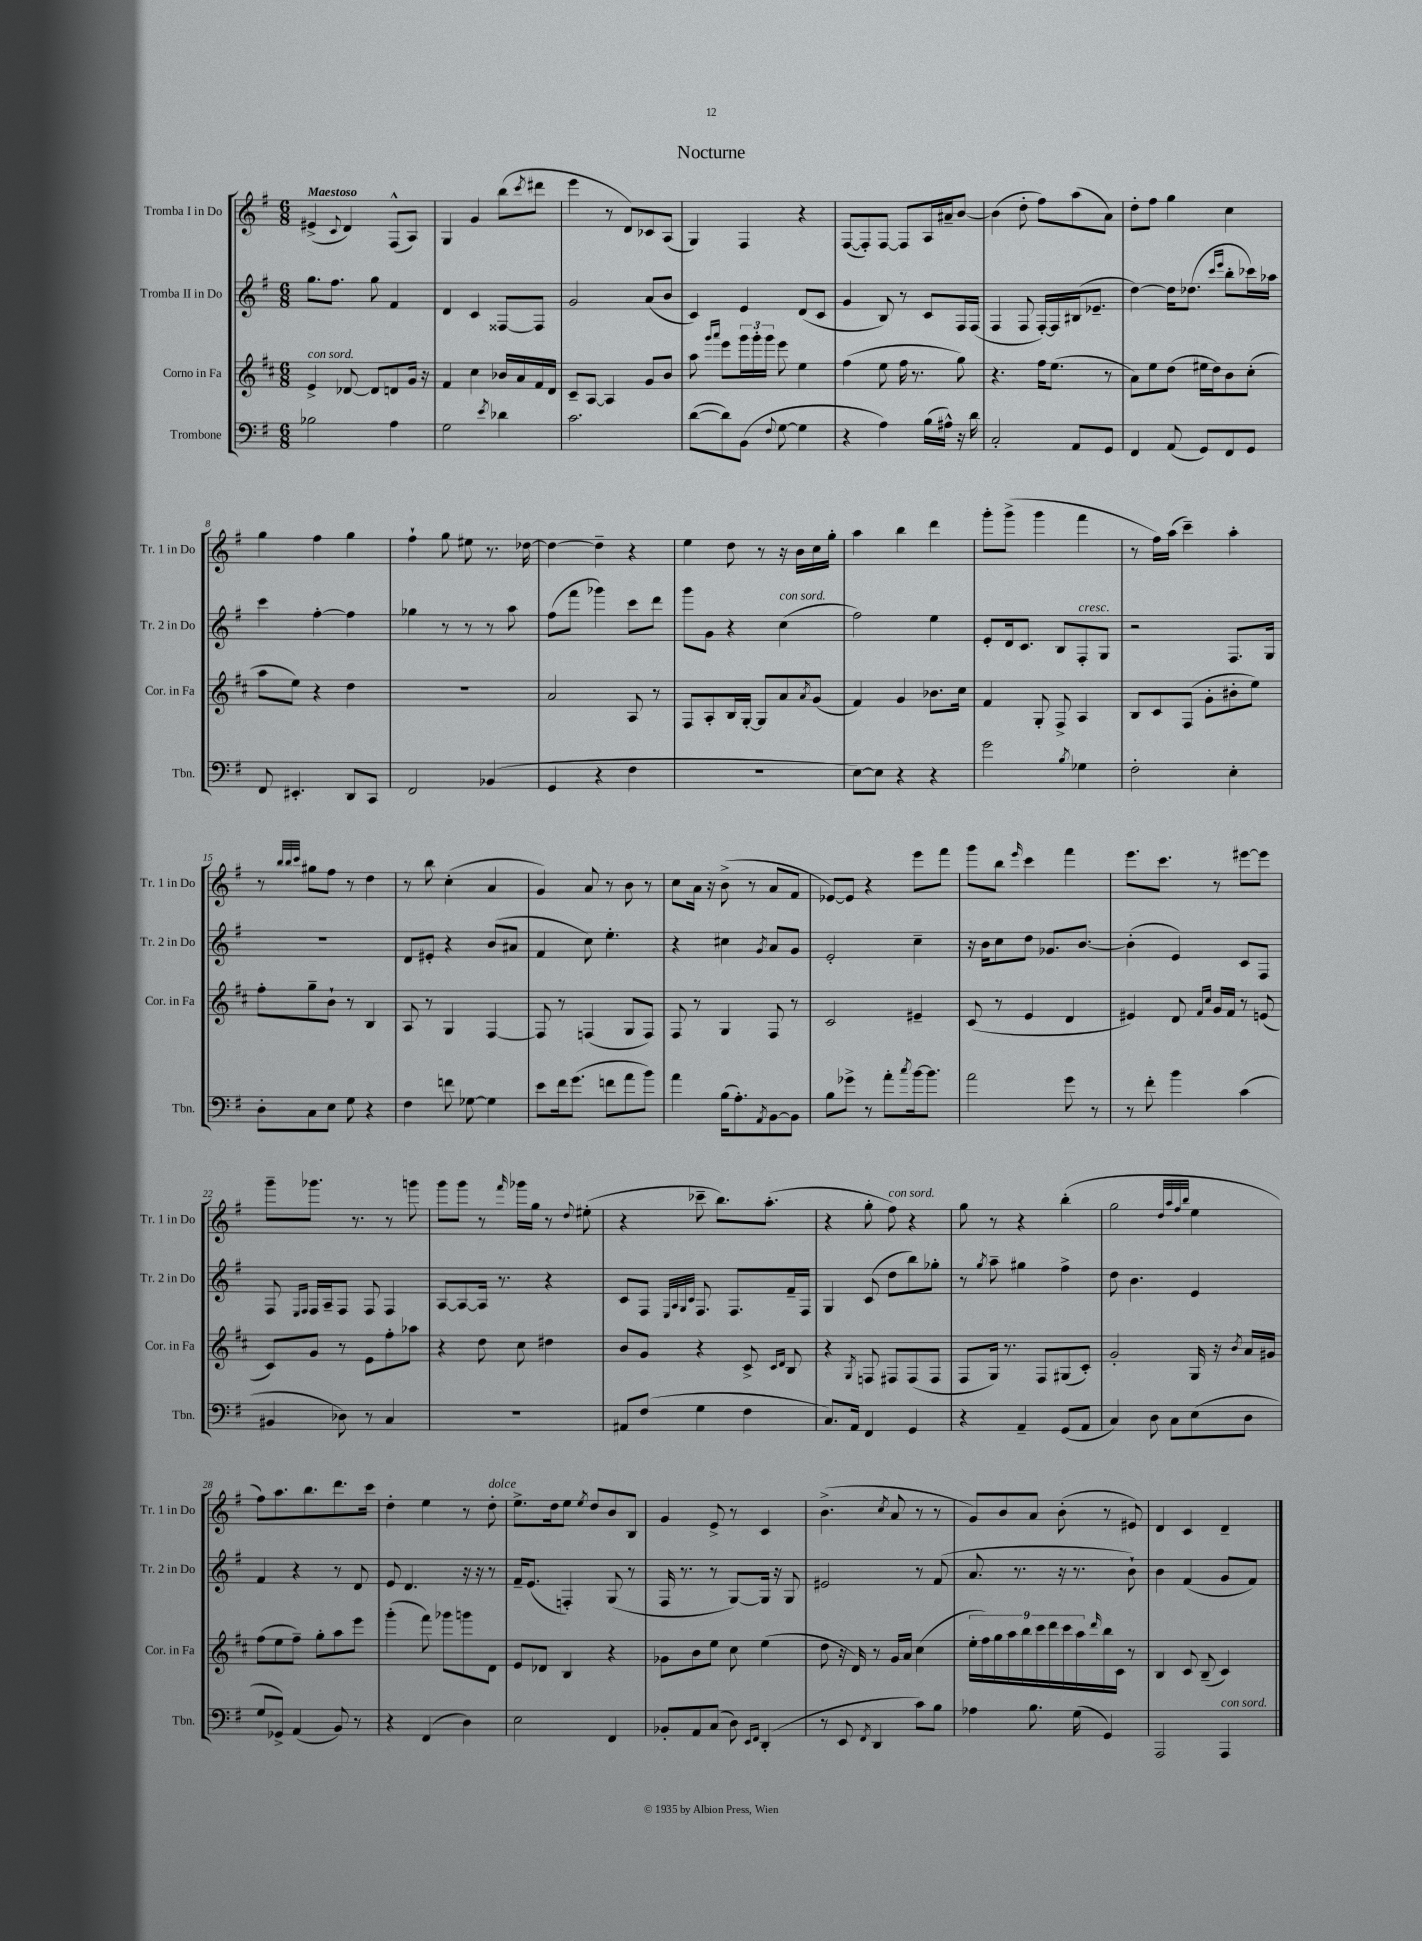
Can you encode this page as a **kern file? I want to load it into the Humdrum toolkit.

**kern	**kern	**kern	**kern
*part4	*part3	*part2	*part1
*staff4	*staff3	*staff2	*staff1
*I"Trombone	*I"Corno in Fa	*I"Tromba II in Do	*I"Tromba I in Do
*I'Tbn.	*I'Cor. in Fa	*I'Tr. 2 in Do	*I'Tr. 1 in Do
*clefF4	*clefG2	*clefG2	*clefG2
*k[f#]	*k[f#c#]	*k[f#]	*k[f#]
*M6/8	*M6/8	*M6/8	*M6/8
=1	=1	=1	=1
!	!	!	!LO:TX:a:B:t=Maestoso
!	!LO:TX:a:i:t=con sord.	!	!
2B-X\	4e^/	8.gg\L	(4e#X^/
.	.	8.ff#\J	.
.	.	.	8qqc/
.	[8d-X/	.	4d/)
.	8d-/L]	8gg\	.
4A\	8dn/	4f#/	(8F#^^/L
.	16g/Jk	.	8A/J)
.	16r	.	.
=2	=2	=2	=2
2G\	4f#/	4d/	4G/
.	4cc#\	4c/	4g/
8qe/	.	.	.
4d-X\	16b-X/LL	[8F##X/L	(8bb\L
.	16a/	.	.
.	.	.	8qccc/
.	16f#/	8F##/J]	8ddd#X\J
.	16d/JJ	.	.
=3	=3	=3	=3
2.c\	8c#~/L	2g/	4eee\
.	[8A/J	.	.
.	4A/]	.	8r
.	.	.	8d/L)
.	8g/L	(8a/L	8c-X/
.	8b/J	8b/J	(8A/J
=4	=4	=4	=4
([8d\L	8aa\	4c/)	4G/)
.	16qqggg/LL	.	.
.	16qqaaa/JJ	.	.
8d\])	8eee\L	.	.
(8BB\J	24ggg\L	4e/	4F#/
.	24ggg'\	.	.
.	24ggg\JJ	.	.
8qqF#/	.	.	.
[8G\	8eee\	.	.
4G\]	4ee\	(8d/L	4r
.	.	8c/J	.
=5	=5	=5	=5
4r	(4ff#\	4g/	([8F#/L
.	.	.	8F#'/])
4A\)	8ee\	8B/)	[8F#/J
.	16ff#\	8r	8F#/L]
.	8.r	.	.
(16B\LL	.	8c/L	16A/L
16A#X^^\JJ)	.	.	16a#X~/J
16r	8gg\)	16F#/L	[8b/J
16d\	.	(16F#/JJ	.
=6	=6	=6	=6
2C'/	4.r	4F#/	(4b\]
.	.	8F#/	8dd'\
.	16ff#\KL	[16F#'/LL)	8ff#\L)
.	(8.ee\J	16F#/]	.
8AA/L	.	(16B#X/J	(8aa\
.	.	8.e-X~/J	.
8GG/J	8r	.	8a\J)
=7	=7	=7	=7
4FF#/	8a\L)	[4dd\)	8dd'\L
.	8ee\	.	8ff#\J
(8AA/	(8dd\J	16dd\KL]	4gg\
.	.	(8.dd-X\J	.
8GG/L)	16ee#X\LL	.	.
.	16dd\J)	.	.
.	.	16qqccc/LL	.
.	.	16qqeee/JJ	.
8FF#/	8b\	8bb'\L	4cc\
8GG/J	(8cc#'\J	16ccc-X\L)	.
.	.	16aa-X\JJ	.
!!LO:LB:g=z
=8	=8	=8	=8
8FF#/	8aa\L	4ccc\	4gg\
4.EE#X'/	8ee\J)	.	.
.	4r	[4ff#'\	4ff#\
8DD/L	4dd\	4ff#\]	4gg\
8CC/J	.	.	.
=9	=9	=9	=9
2FF#/	2.r	4gg-X\	4ff#`\
.	.	8r	8gg\
.	.	8r	8ee#X\
(4BB-X/	.	8r	8.r
.	.	8aa\	.
.	.	.	[16dd-X\
=10	=10	=10	=10
4GG/	2a/	(8ff#\L	4dd-\_
.	.	8fff#\J	.
4r	.	4ggg-X\)	4dd-~\]
4F#\	8A/	8ccc\L	4r
.	8r	8ddd\J	.
=11	=11	=11	=11
2.r	8F#/L	8ggg\L	4ee\
.	8A'/	8g\J	.
.	16B/L	4r	8dd\
.	[16G'/JJ	.	.
.	8G/L]	.	8r
!	!	!LO:TX:a:i:t=con sord.	!
.	8a/	(4cc\	16r
.	.	.	16b\LL
.	8qa/	.	.
.	(8g/J	.	16cc\
.	.	.	16gg'\JJ
=12	=12	=12	=12
[8E\L)	4f#/)	2ff#\)	4aa\
8E\J]	.	.	.
4r	4g/	.	4bb\
4r	8.b-X\L	4ee\	4ddd\
.	16cc#\Jk	.	.
=13	=13	=13	=13
2g\	4f#/	8e'/L	8ggg'\L
.	.	16d/k	(8ggg^\J
.	.	8.c/J	.
.	8G'/	.	4ggg\
.	8F#^/	8B/L	.
8qB/	.	.	.
!	!	!LO:TX:a:i:t=cresc.	!
4G-X\	4A/	8F#'/	4fff#\
.	.	8G/J	.
=14	=14	=14	=14
2F#'\	8B/L	2r	8r
.	8c#/	.	16ff#\LL)
.	.	.	(16aa\JJ
.	(8F#/J	.	4ccc~\)
.	8g'\L	.	.
4E'\	8b#X'\	8.F#/L	4aa'\
.	8ee\J)	.	.
.	.	16G/Jk	.
!!LO:LB:g=z
=15	=15	=15	=15
8D'\L	8ff#'\L	2.r	8r
.	.	.	32qqbb/LLL
.	.	.	32qqbb/
.	.	.	32qqccc/JJJ
8C\	8gg~\	.	8gg#X\L
8E\J	8b`\J	.	8ff#\J
8G\	8r	.	8r
4r	4B/	.	4dd\
=16	=16	=16	=16
4F#\	8A/	8d/L	8r
.	8r	8e#X'/J	8bb\
8fn\	4G/	4r	(4cc'\
[8G-X\	.	.	.
4G-\]	[4F#/	(8b/L	4a/
.	.	8a#X/J	.
=17	=17	=17	=17
8e\L	8F#/]	4f#/	4g/)
16f#\k	8r	.	.
(8.g\J	.	.	.
.	(4Fn/	8cc\)	8a/
8fn\L	.	4.ee'\	8r
8a\	8G/L	.	8b\
8b\J)	8F/J)	.	8r
=18	=18	=18	=18
4a\	8F#/	4r	8cc\L
.	8r	.	16a\Jk
.	.	.	16r
(16B\KL	4G/	4cc#X\	(8b^\
8.A'\)	.	.	.
.	.	.	8r
8qAA/	.	8qg/	.
[8BB\	8F#/	8a/L	8a/L
8BB\J]	8r	8g/J	8f#/J
=19	=19	=19	=19
8B\L	2c#/	2e'/	[8e-X/L)
8g-X^\J	.	.	8e-/J]
8r	.	.	4r
8a'\L	.	.	.
8qcc/	.	.	.
[16b\k	4e#X~/	4cc~\	8eee\L
8.b\J]	.	.	.
.	.	.	8fff#\J
=20	=20	=20	=20
2a\	(8c#/	16r	8ggg\L
.	.	16b\KL	.
.	8r	8cc\	8bb\J
.	.	.	16qqeee/
.	4e/	8dd\J	4ccc\
.	.	8.g-X/L	.
8g\	4d/	.	4fff#\
.	.	[8.b/J	.
8r	.	.	.
=21	=21	=21	=21
8r	4e#X/)	(4b'\]	8.eee\L
8f#'\	.	.	.
.	.	.	8.ccc\J
4b\	8d/	4e/)	.
.	16qqf#/LL	.	.
.	16qqcc#/JJ	.	.
.	16g/LL	.	8r
.	16f#/JJ	.	.
(4c\	8r	8c/L	[8eee#X\L
.	(8en/	8F#/J	8eee#\J]
!!LO:LB:g=z
=22	=22	=22	=22
4BB#X/	8c#/L)	8F#/	8ggg~\L
.	.	16qqE/LL	.
.	.	16qqF#/JJ	.
.	8g/J	16F#/LL	8.ggg-X\J
.	.	16A~/J	.
8D-X\)	8r	8F#/J	.
.	.	.	8.r
8r	8e\L	8F#/	.
4C/	8ff#'\	4F#/	8r
.	8aa-X\J	.	8gggn\
=23	=23	=23	=23
2.r	4r	[8A/L	8ggg\L
.	.	8A/_	8ggg\J
.	8dd\	16A/Jk]	8r
.	.	8.r	.
.	.	.	16qqfff#/
.	8cc#\	.	16ggg-X\LL
.	.	.	16gg\JJ
.	4dd#X\	4r	8r
.	.	.	8qqdd/
.	.	.	(8ee#X'\
=24	=24	=24	=24
8AA#X/L	8b/L	8c/L	4r
(8F#/J	8g/J	8F#/J	.
.	.	32qqE/LLL	.
.	.	32qqA/	.
.	.	32qqG/	.
.	.	32qqc/JJJ	.
4G\	4r	8.F#/	8ccc-X~\
.	.	.	8.bb\L)
.	.	8.F#/L	.
4F#\	8c#^/	.	.
.	.	.	(8.aa'\J
.	16qqc#/LL	.	.
.	16qqd/JJ	.	.
.	8B/	16f#~/L	.
.	.	16F#/JJ	.
=25	=25	=25	=25
8.C/L)	4r	4G/	4r
16AA/Jk	.	.	.
.	8qG/	.	.
4FF#/	8Fn/	(8c/	8gg'\
!	!	!	!LO:TX:a:i:t=con sord.
.	8F#X/L	8dd\L	8ff#\)
4GG/	(8F#/	8bb\)	4r
.	8F#/J	8gg-X'\J	.
=26	=26	=26	=26
4r	8F#/L	8r	8gg\
.	.	8qgg/	.
.	16G/Jk)	8aa~\	8r
.	8.r	.	.
4AA~/	.	4gg#X\	4r
.	8F#/L	.	.
(8GG/L	(8G#X/	4ff#^\	(4bb'\
8AA/J	8c#'/J)	.	.
=27	=27	=27	=27
4C/)	2g'/	8dd\	2gg\
.	.	4.b\	.
8D\	.	.	.
8C\L	.	.	.
.	.	.	32qqdd/LLL
.	.	.	32qqaa/
.	.	.	32qqff#/
.	.	.	32qqbb/JJJ
(8E\	16G/	4e/	4ee\
.	16r	.	.
.	8qb/	.	.
8D\J	16a/LL	.	.
.	16g#X/JJ	.	.
!!LO:LB:g=z
=28	=28	=28	=28
8G/L	(8ff#\L	4f#/	8ff#\L)
8GG-X^/J)	8ee\	.	8.aa\
(4AA/	8ff#~\J)	4r	.
.	.	.	8.bb\
.	8gg'\L	.	.
8BB/)	8aa\	8r	8.ddd\
8r	8eee\J	8d/	.
.	.	.	16ccc\Jk
=29	=29	=29	=29
4r	(4ggg'\	8e/	4dd'\
.	.	4.d/	.
(4FF#/	8fff#\)	.	4ee\
.	8ggg-X\L	.	.
4D\)	8gggn\	16r	8r
.	.	16r	.
!	!	!	!LO:TX:a:i:t=dolce
.	8d\J	8r	8dd'\
=30	=30	=30	=30
2E\	8e/L	16f#~/KL	8.ee^\L
.	.	(8.e/J	.
.	8d-X/J	.	.
.	.	.	16dd\k
.	4B/	4Fn'/)	8ee\J
.	.	.	8qee/
.	.	.	8dd/L
4FF#/	4r	(8G/	8b/
.	.	8r	8B/J
=31	=31	=31	=31
8BB-X'/L	8g-X\L	16F#/	4g/
.	.	8.r	.
8AA/	8b\	.	.
(8C/J	8ee\J	8r	8e^/
8D\)	8cc#\	[8G/L)	8r
16qqEE/LL	.	.	.
16qqFF#/JJ	.	.	.
(4DD'/	(4ee\	16G/Jk]	4c/
.	.	16r	.
.	.	8G/	.
=32	=32	=32	=32
8r	8dd\	2e#X/	(4.b^\
8EE/	16r	.	.
.	16d/)	.	.
8qFF#/	.	.	.
4DD/	8r	.	.
.	.	.	8qcc/
.	16g/LL	.	8a/
.	16a/JJ	.	.
8c\L)	(4cc#\	8r	8r
8B\J	.	(8f#/	8r
=33	=33	=33	=33
4A-X\	18ee'\LL	8.a/	8g/L)
.	18ff#\)	.	.
.	18gg\	.	.
.	.	.	8b/
.	18aa\	.	.
.	.	8.r	.
.	18bb\	.	.
8.B\	.	.	8a/J
.	18ccc#\	.	.
.	18ddd\	.	.
.	.	16r	(8b'\
.	18ccc#\	.	.
(16G\	.	8.r	.
.	18aa\	.	.
.	16qqddd/	.	.
4GG/)	16bb\	.	8r
.	16c#\JJ	.	.
.	8r	8b`\)	8e#X/)
=34	=34	=34	=34
2AAA/	4B/	4b\	4d/
.	8c#/	(4f#/	4c/
.	(8B~/	.	.
!LO:TX:a:i:t=con sord.	!	!	!
4AAA/	4c#/)	8g/L	4d~/
.	.	8f#/J)	.
==	==	==	==
*-	*-	*-	*-
